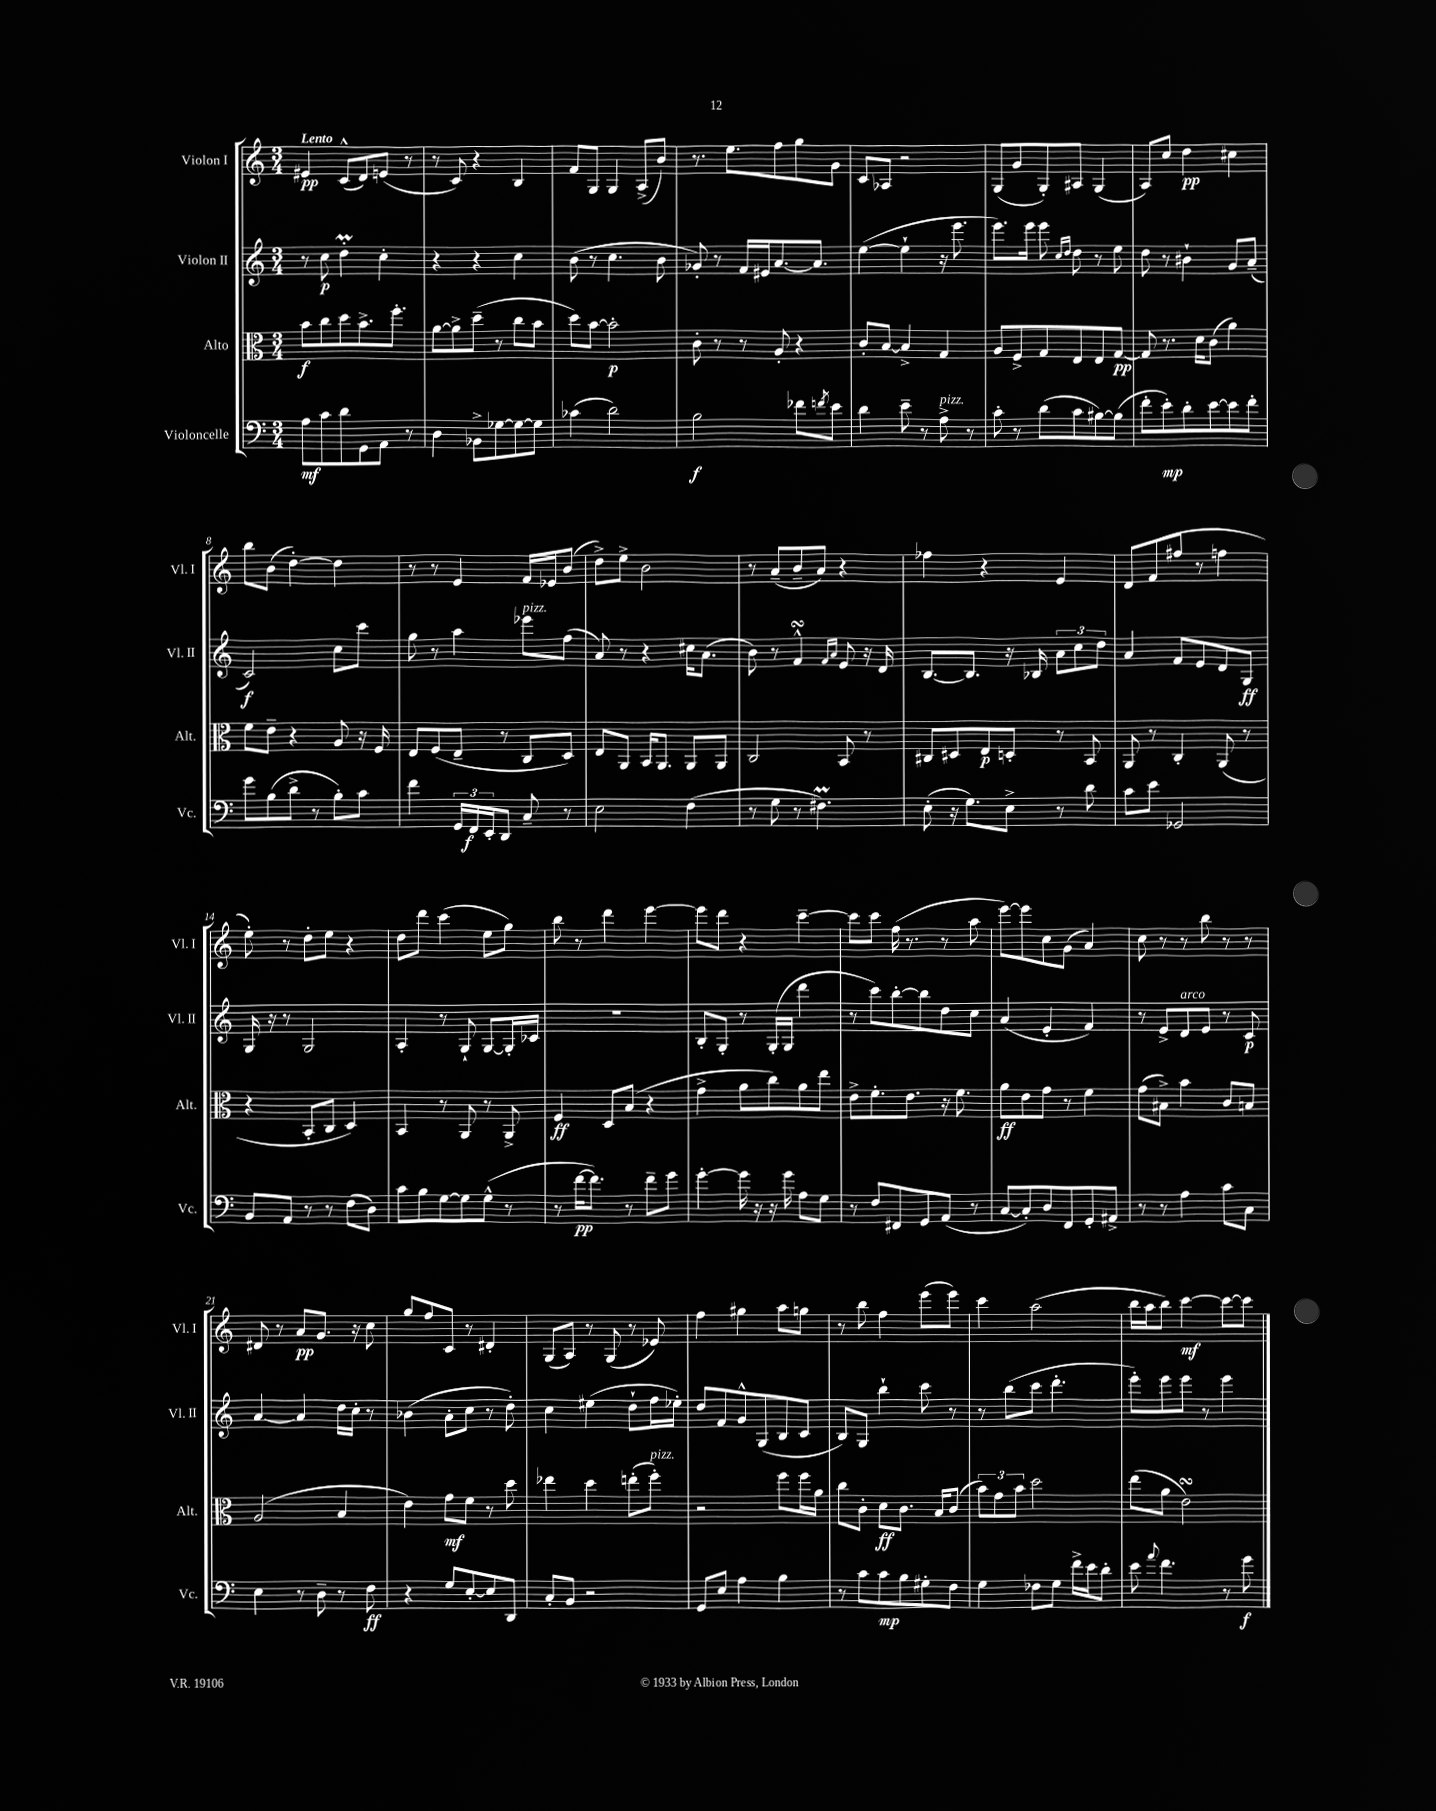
<<
\new StaffGroup <<
\new Staff = "s0" \with { instrumentName = "Violon I" shortInstrumentName = "Vl. I" } {
    \clef treble \key c \major \numericTimeSignature \time 3/4 \tempo "Lento"
    eis'4\pp c'8-^( d'8) e'8( r8 |
    r8 c'8) r4 b4 |
    f'8 g8 g4 a8->( b'8) |
    r8. e''8. f''8 g''8 g'8 |
    c'8 aes8 r2 |
    g8( g'8 g8-.) ais8 g4( |
    a8) c''8 d''4\pp cis''4 |
    b''8 b'8( d''4~-.) d''4 |
    r8 r8 e'4 f'16 ees'16 b'8( |
    d''8->) e''8-> b'2 |
    r8 a'8--( b'8-- a'8) r4 |
    fes''4 r4 e'4 |
    d'8 f'8( fis''8 r8 f''4 |
    e''8-.) r8 d''8-. e''8 r4 |
    d''8 d'''8 c'''4( e''8 g''8) |
    b''8 r8 d'''4 e'''4~ |
    e'''8 d'''8 r4 c'''4~-- |
    c'''8 c'''8 f''16( r8. r8 a''8 |
    e'''8~) e'''8 c''8 g'8( a'4) |
    c''8 r8 r8 b''8 r8 r8 |
    dis'8 r8 a'8\pp g'8. r16 c''8 |
    g''8 f''8 c'8 r8 dis'4-. |
    g8( a8) r8 g8( r8 ees'8) |
    f''4 gis''4 a''8 g''8 |
    r8 b''8 f''4 e'''8( e'''8) |
    c'''4 a''2( |
    b''16 a''16 b''8) c'''4~\mf c'''8~ c'''8 \bar "|." |
}
\new Staff = "s1" \with { instrumentName = "Violon II" shortInstrumentName = "Vl. II" } {
    \clef treble \key c \major \numericTimeSignature \time 3/4
    r8 c''8\p d''4-.\prall c''4-. |
    r4 r4 c''4 |
    b'8( r8 c''4. b'8 |
    ges'8-.) r8 f'16 eis'16 a'8.~ a'8. |
    e''4~( e''4-! r16 e'''8. |
    e'''8.) e'''16 e'''8 \grace { c''16 d''16 } d''8 r8 e''8 |
    d''8 r8 bis'4-! g'8 a'8--( |
    c'2\f) c''8 c'''8 |
    g''8 r8 a''4 ees'''8^\markup { \italic "pizz." } f''8( |
    a'8) r8 r4 cis''16 a'8.( |
    b'8) r8 f'4-^\turn \grace { f'16 a'16 } e'8 r16 d'16 |
    b8.~ b8. r16 bes16 \tuplet 3/2 { a'8 c''8 d''8 } |
    a'4 f'8 e'8 d'8 g8\ff |
    g16 r16 r8 g2 |
    a4-. r8 g8-! g8~ g16-. ces'16 |
    R2. |
    b8-. g8-. r8 g16-.( g16 d'''4 |
    r8 c'''8) b''8~-. b''8 d''8 c''8 |
    a'4( e'4-. f'4) |
    r8 e'8-> d'8^\markup { \italic "arco" } e'8 r8 c'8\p |
    a'4~ a'4 d''16 c''16-. r8 |
    bes'4( a'8-. c''8 r8 d''8-.) |
    c''4 eis''4( d''8-! f''16 ees''16-.) |
    d''8 f'8 g'8-^ g8( b8 c'8 |
    b8) g8 b''4-! c'''8 r8 |
    r8 b''8( c'''8 d'''4.-. |
    e'''8-.) e'''8 e'''8 r8 e'''4 \bar "|." |
}
\new Staff = "s2" \with { instrumentName = "Alto" shortInstrumentName = "Alt." } {
    \clef alto \key c \major \numericTimeSignature \time 3/4
    b'8\f c''8 d''8 b'8.-> f''8.-. |
    a'8~ a'8-> d''8--( r8 c''8 b'8 |
    d''8) b'8~ b'2-.\p |
    c'8-. r8 r8 a8-. r4 |
    c'8-. b8~ b4-> g4 |
    a8 f8-> g8 e8 e8 g8~\pp |
    g8 r8. d'16 c'8( a'4) |
    f'8 e'8-- r4 a8 r16 f16 |
    e8 f8( e8-- r8 c8 d8) |
    e8 a,8 b,16 a,8. a,8 a,8 |
    c2 b,8 r8 |
    cis8 dis8 e8\p d8-. r8 b,8 |
    a,8 r8 c4-. a,8( r8 |
    r4 b,8-. c8 d4) |
    b,4 r8 a,8 r8 a,8-> |
    f4\ff d8 b8( r4 |
    g'4-> a'8 c''8) a'8 e''8 |
    e'8-> f'8.-. e'8. r16 f'8. |
    a'8\ff e'8 g'8 r8 f'4 |
    g'8( bis8->) b'4 c'8 b8 |
    a2( b4 |
    e'4) g'8\mf f'8 r8 d''8 |
    ees''4 d''4 e''8-.( f''8-.^\markup { \italic "pizz." }) |
    r2 f''8 f''16 a'16 |
    c''8 c'8-. d'8\ff c'8. b16 c'8( |
    \tuplet 3/2 { b'8) g'8 b'8 } d''2 |
    e''8( a'8 e'2\turn) \bar "|." |
}
\new Staff = "s3" \with { instrumentName = "Violoncelle" shortInstrumentName = "Vc." } {
    \clef bass \key c \major \numericTimeSignature \time 3/4
    a8\mf c'8 d'8 g,8 a,8 r8 |
    d4 bes,8-> ges8~ ges8~ ges8 |
    ces'4( d'2) |
    b2\f fes'8 \acciaccatura { f'8 } e'8 |
    d'4 e'8-- r8 a8->^\markup { \italic "pizz." } r8 |
    c'8-. r8 d'8( c'8 bis8~) bis8( |
    f'8-. e'8-.\mp) d'8-. e'8~ e'8 f'8-. |
    g'8 b8( d'8-> r8 b8-.) c'8 |
    f'4 \tuplet 3/2 { g,16 f,16\f e,16-. } d,8 c8-- r8 |
    e2 f4( |
    r8 g8 r8 fis4.\prall) |
    e8-.( r16 g8.) e8-> r8 d'8 |
    c'8 e'8 ges,2 |
    b,8 a,8 r8 r8 f8( d8) |
    c'8 b8 g8~ g8 g8-^( r8 |
    r8 f'16~\pp f'8.) r8 f'8-- g'8 |
    g'4~-. g'16 r16 r16 g'16 a8 g8 |
    r8 f8 fis,8 g,8 a,8( r8 |
    c8~ c8-.) d8 f,8 g,8-. ais,8-> |
    r8 r8 a4 c'8 c8 |
    e4 r8 d8-- r8 f8\ff |
    r4 g8 e8~-. e8 d,8 |
    c8-. b,8 r2 |
    g,8 e8 a4 b4 |
    r8 c'8 c'8\mp b8 gis8-. f8 |
    g4 fes8 g8 f'16-> e'16 d'8-. |
    e'8 \appoggiatura { a'8 } f'4. r8 g'8\f \bar "|." |
}
>>
>>
